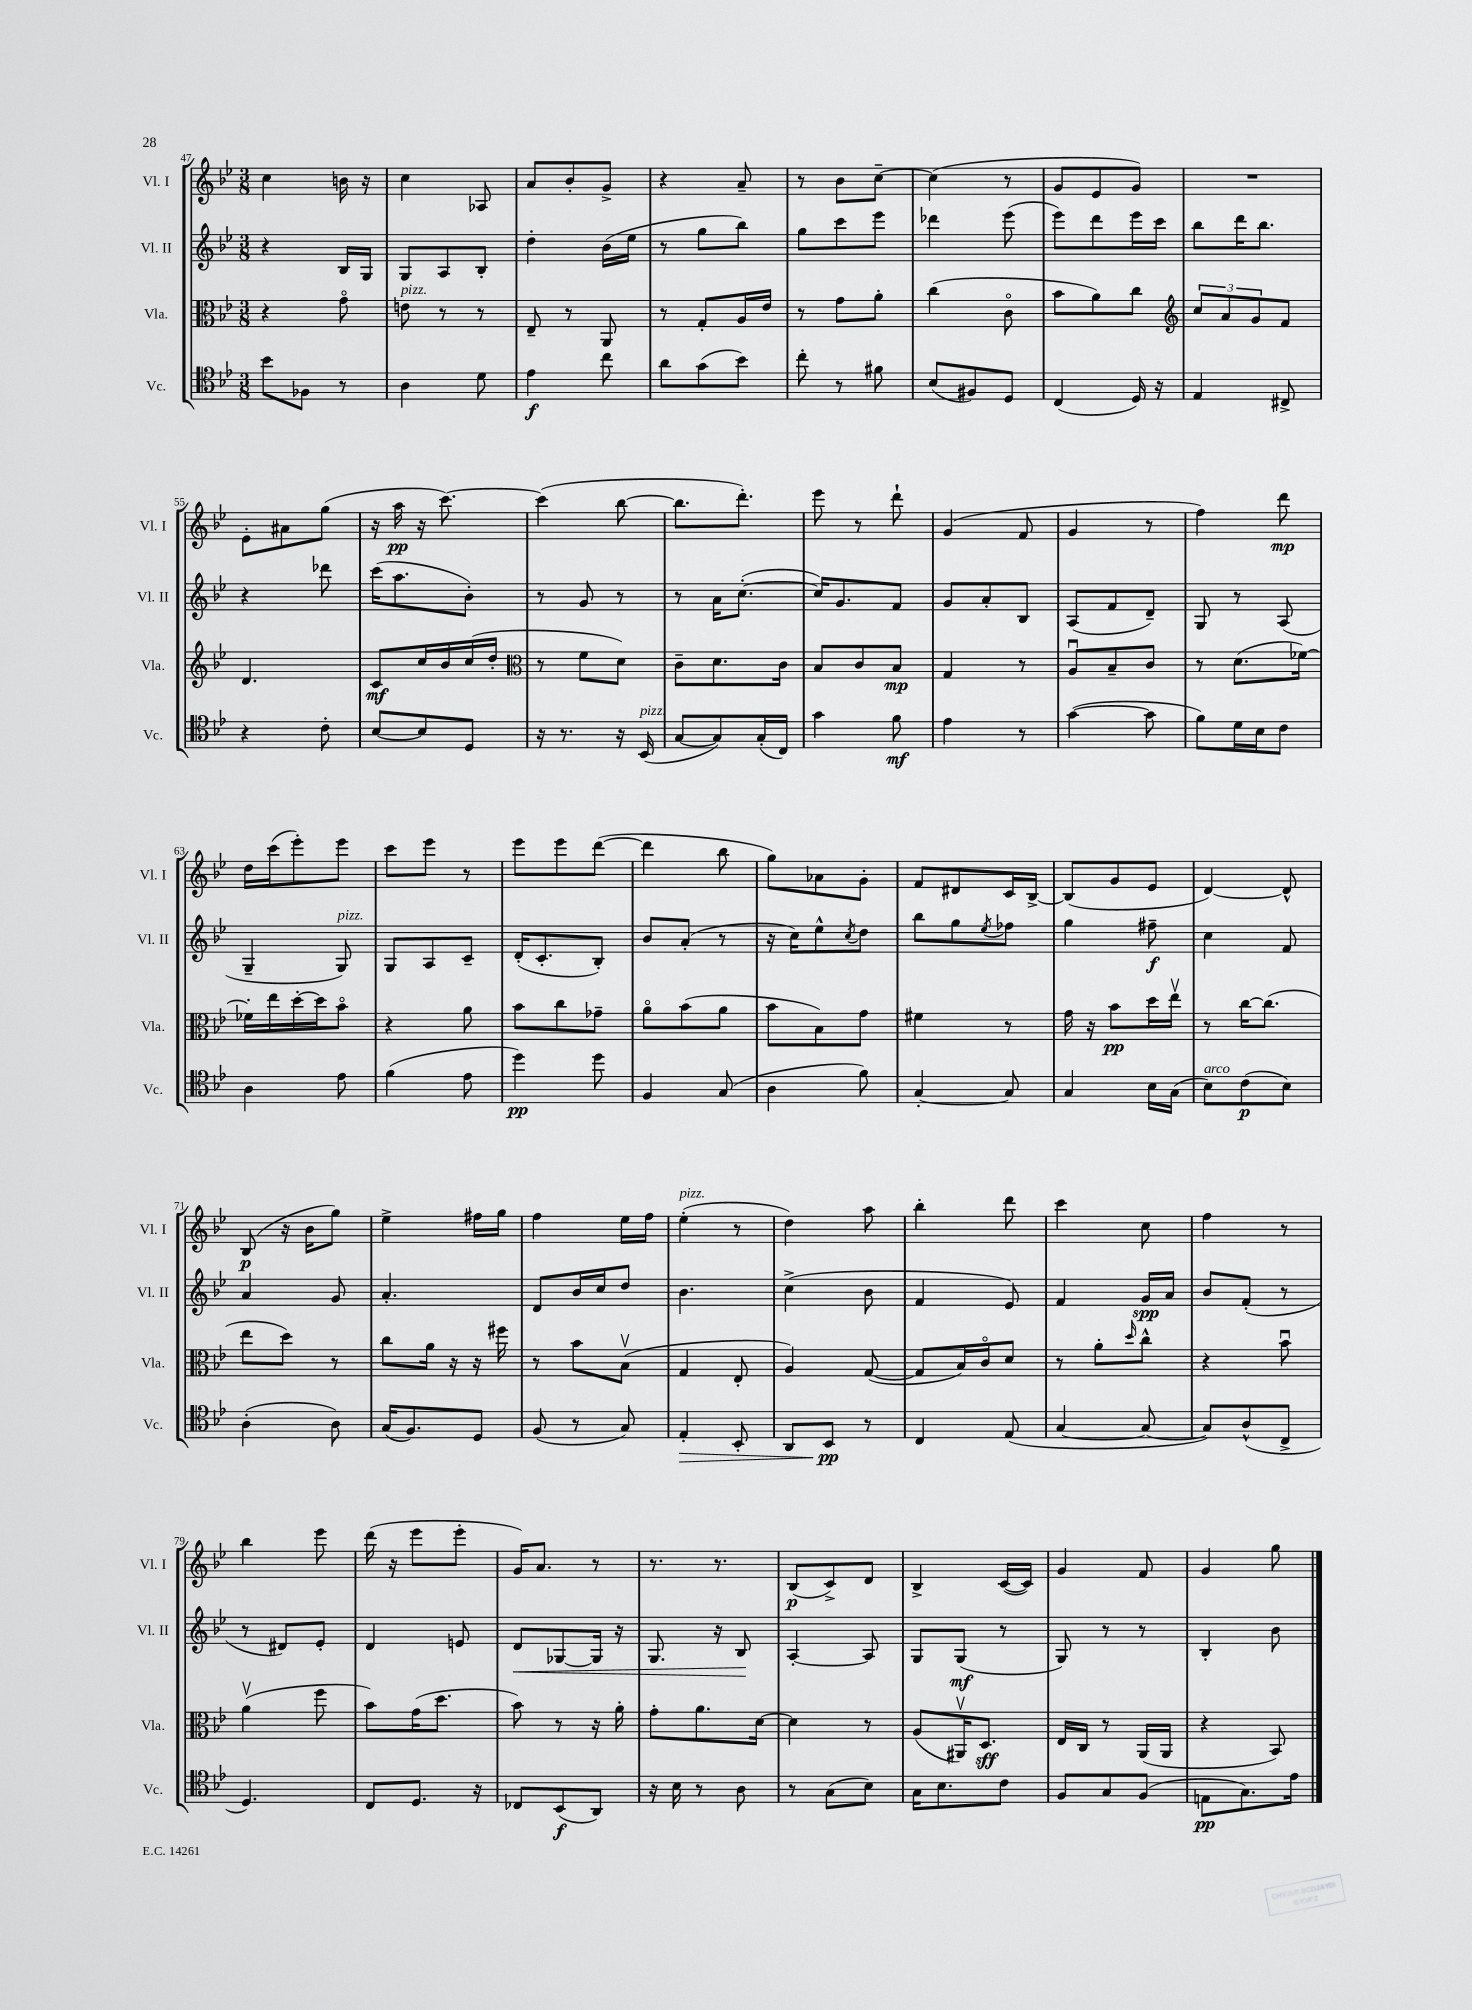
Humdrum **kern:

**kern	**kern	**kern	**kern
*staff4	*staff3	*staff2	*staff1
*clefC4	*clefC3	*clefG2	*clefG2
*k[b-e-]	*k[b-e-]	*k[b-e-]	*k[b-e-]
*M3/8	*M3/8	*M3/8	*M3/8
8b-	4r	4r	4cc
8F-	.	.	.
8r	8go	16B-	16b
.	.	16G	16r
=	=	=	=
4A	8e	8G	4cc
.	8r	8A	.
8d	8r	8B-'	8A-
=	=	=	=
4e-	8E-~	4dd'	8a
.	8r	.	8b-'
8cc	8AA	(16b-	8g^
.	.	16ee-	.
=	=	=	=
8a	8r	8r	4r
(8g	8G'	8gg	.
8b-)	16A	8bb-)	8a~
.	16e-	.	.
=	=	=	=
8cc'	8r	8gg	8r
8r	8g	8ccc	8b-
8f#	8a'	8eee-	[8cc~
=	=	=	=
(8B-	(4cc	4ddd-	(4cc]
8F#)	.	.	.
8D	8co	(8eee-	8r
=	=	=	=
(4C	8b-	8eee-)	8g
.	8a)	8ddd	8e-
16D)	8cc	16eee-	8g)
16r	.	16ccc	.
=	=	=	=
*	*clefG2	*	*
4E-	12cc	8bb-	4.r
.	12a	.	.
.	.	16ddd	.
.	12g	.	.
.	.	8.bb-	.
8C#^	8f	.	.
=	=	=	=
4r	4.d	4r	8e-'
.	.	.	8a#
8c'	.	8ddd-	(8gg
=	=	=	=
[8B-	8c	(16ccc	16r
.	.	8.aa	16aa
8B-]	16cc	.	16r
.	16b-	.	[8.ccc)
8D	(16cc	8b-')	.
.	16dd'	.	.
=	=	=	=
*	*clefC3	*	*
16r	8r	8r	(4ccc]
8.r	.	.	.
.	8f	8g	.
16r	8d)	8r	[8bb-
(16BB-	.	.	.
=	=	=	=
[8G	8c~	8r	8.bb-]
8G])	8.d	16a	.
.	.	([8.cc'	8.ddd')
(16G'	.	.	.
16C)	16c	.	.
=	=	=	=
4g	8B-	16cc])	8eee-
.	.	8.g	.
.	8c	.	8r
8f	8B-	8f	8ddd`
=	=	=	=
4e-	4G	8g	(4g
.	.	8a'	.
8r	8r	8B-	8f
=	=	=	=
([4g	8Au	(8A	4g
.	8B-~	8f	.
8g]	8c	8d~)	8r
=	=	=	=
8f)	8r	8G	4ff)
16d	(8.d	8r	.
16B-	.	.	.
8c	.	(8A	8ddd
.	[16f-)	.	.
=	=	=	=
4A	16f-']	4G~	16dd
.	16ee-	.	(16ccc
.	[16dd'	.	8eee-')
.	16dd]	.	.
8e-	8b-o	8G)	8eee-
=	=	=	=
(4f	4r	8G	8ccc
.	.	8A	8eee-
8e-	8a	8c~	8r
=	=	=	=
4dd)	8b-	(16d'	8eee-
.	.	8.c'	.
.	8cc	.	8eee-
8dd	8g-~	8B-')	([8ddd
=	=	=	=
4F	8ao	8b-	4ddd]
.	(8b-	(8a'	.
(8G	8a	8r	8bb-
=	=	=	=
4A	8b-	16r	8gg)
.	.	16cc)	.
.	8B-)	8ee-^^	8a-
.	.	8qcc	.
8f)	8g	8dd	8g'
=	=	=	=
[4G'	4f#	8bb-	8f
.	.	8gg	8d#
.	.	8qee-	.
8G]	8r	8ff-	16c
.	.	.	[16B-^
=	=	=	=
4G	16g	4gg	(8B-]
.	16r	.	.
.	8b-	.	8g
16B-	16dd	8ff#~	8e-
(16G	16ee-v	.	.
=	=	=	=
8B-)	8r	4cc	[4d)
(8c	[16cc	.	.
.	(8.cc]	.	.
8B-)	.	8f	8d^^]
=	=	=	=
(4A'	8ee-	4a	(8B-
.	8dd)	.	16r
.	.	.	16b-
8A)	8r	8g	8gg)
=	=	=	=
(16G	8cc	4.a'	4ee-^
8.F)	.	.	.
.	16a	.	.
.	16r	.	.
8D	16r	.	16ff#
.	16ff#	.	16gg
=	=	=	=
(8F	8r	8d	4ff
8r	8b-	16b-	.
.	.	16cc	.
8G)	(8B-v	8dd	16ee-
.	.	.	16ff
=	=	=	=
4E-'	4G	4.b-	(4ee-'
8BB-'	8E-'	.	8r
=	=	=	=
8AA	4A)	(4cc^	4dd)
8BB-	.	.	.
8r	([8G	8b-	8aa
=	=	=	=
4C	8G]	4f	4bb-'
.	16B-)	.	.
.	16co	.	.
(8E-	8d	8e-)	8ddd
=	=	=	=
[4G	8r	4f	4ccc
.	8a'	.	.
.	16qqdd	.	.
8G_	8cc^^	16g	8cc
.	.	16a	.
=	=	=	=
8G])	4r	8b-	4ff
(8A^^	.	(8f'	.
8C^	8b-u	8r	8r
=	=	=	=
4.D)	(4av	8r	4bb-
.	.	8d#)	.
.	8ff	8e-'	8eee-
=	=	=	=
8C	8b-)	4d	(16ddd
.	.	.	16r
8.D	(16g	.	8eee-
.	8.dd	.	.
.	.	8e	8eee-'
16r	.	.	.
=	=	=	=
8C-	8b-)	8d	16g)
.	.	.	8.a
(8BB-	8r	[8G-	.
8AA)	16r	16G-]	8r
.	16a'	16r	.
=	=	=	=
16r	8g'	8.G	8.r
16B-	.	.	.
8r	8.a	.	.
.	.	16r	8.r
8A	.	8B-	.
.	[16d	.	.
=	=	=	=
8r	4d]	[4A'	(8B-
(8G	.	.	8c^)
8B-)	8r	8A]	8d
=	=	=	=
16G	(8A	8G	4B-^
8.B-	.	.	.
.	16AA#v)	(8G	.
.	8.D	.	.
8c	.	8r	([16c
.	.	.	16c])
=	=	=	=
8F	16E-	8G)	4g
.	16C	.	.
8G	8r	8r	.
(8F	(16AA	8r	8f
.	16AA	.	.
=	=	=	=
8E	4r	4B-'	4g
8.G)	.	.	.
.	8BB-)	8b-	8gg
16e-	.	.	.
==	==	==	==
*-	*-	*-	*-
